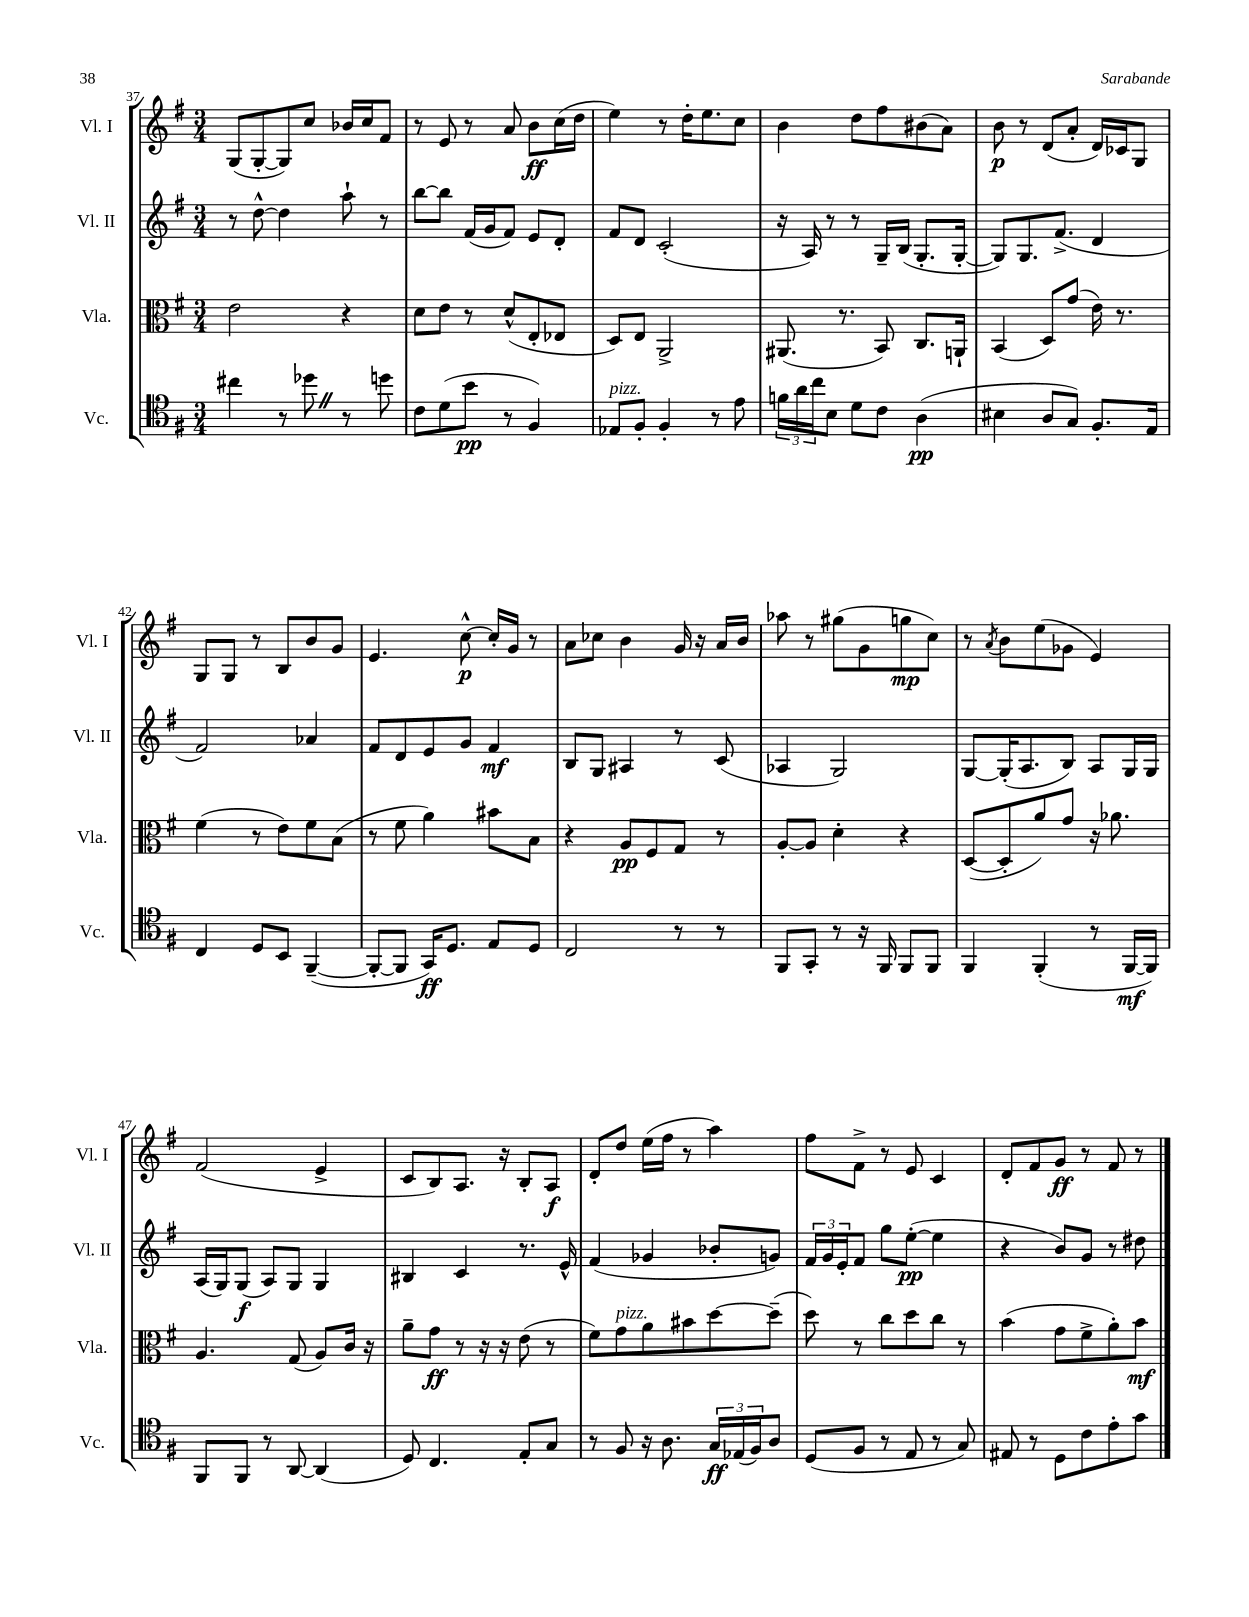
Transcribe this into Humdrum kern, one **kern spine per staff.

**kern	**kern	**kern	**kern
*staff4	*staff3	*staff2	*staff1
*clefC4	*clefC3	*clefG2	*clefG2
*k[f#]	*k[f#]	*k[f#]	*k[f#]
*M3/4	*M3/4	*M3/4	*M3/4
4cc#	2e	8r	(8G
.	.	[8dd^^	[8G'
8r	.	4dd]	8G])
8dd-	.	.	8cc
8r	4r	8aa`	16b-
.	.	.	16cc
8dd	.	8r	8f#
=	=	=	=
8c	8d	[8bb	8r
(8d	8e	8bb]	8e
8b	8r	(16f#	8r
.	.	16g	.
8r	(8d^^	8f#)	8a
4F#)	8E'	8e	8b
.	8E-	8d'	(16cc
.	.	.	16dd
=	=	=	=
8E-	8D)	8f#	4ee)
8F#'	8E	8d	.
4F#'	2AA^	(2c'	8r
.	.	.	16dd'
.	.	.	8.ee
8r	.	.	.
8e	.	.	8cc
=	=	=	=
24f	(8.AA#	16r	4b
24a	.	.	.
.	.	16A)	.
24cc	.	.	.
8B	.	8r	.
.	8.r	.	.
8d	.	8r	8dd
8c	8BB)	16G~	8ff#
.	.	(16B	.
(4A	8.C	8.G'	(8b#
.	.	.	8a)
.	16AA`	[16G'	.
=	=	=	=
4B#	(4BB	8G])	8b
.	.	8.G	8r
8A	8D)	.	(8d
.	.	(8.f#^	.
8G)	(8g	.	8a'
8.F#'	16e)	4d	16d)
.	8.r	.	16c-
.	.	.	8G
16E	.	.	.
=	=	=	=
4C	(4f#	2f#)	8G
.	.	.	8G
8D	8r	.	8r
8BB	8e)	.	8B
([4FF#~	8f#	4a-	8b
.	(8B	.	8g
=	=	=	=
8FF#'_	8r	8f#	4.e
8FF#]	8f#	8d	.
16GG)	4a)	8e	.
8.D	.	.	.
.	.	8g	[8cc^^
8E	8b#	4f#	16cc']
.	.	.	16g
8D	8B	.	8r
=	=	=	=
2C	4r	8B	8a
.	.	8G	8cc-
.	8A	4A#	4b
.	8F#	.	.
8r	8G	8r	16g
.	.	.	16r
8r	8r	(8c	16a
.	.	.	16b
=	=	=	=
8FF#	[8A'	4A-	8aa-
8GG'	8A]	.	8r
8r	4d'	2G)	(8gg#
16r	.	.	8g
16FF#	.	.	.
8FF#	4r	.	8gg
8FF#	.	.	8cc)
=	=	=	=
4FF#	([8D	[8G	8r
.	.	.	8qa
.	8D']	(16G']	8b
.	.	8.A	.
(4FF#'	8a)	.	(8ee
.	8g	8B)	8g-
8r	16r	8A	4e)
.	8.a-	.	.
[16FF#	.	16G	.
16FF#])	.	16G	.
=	=	=	=
8FF#	4.A	(16A	(2f#
.	.	16G)	.
8FF#	.	(8G	.
8r	.	8A)	.
[8AA	(8G	8G	.
(4AA]	8A)	4G	4e^
.	16c	.	.
.	16r	.	.
=	=	=	=
8D)	8a~	4B#	8c
4.C	8g	.	8B)
.	8r	4c	8.A
.	16r	.	.
.	16r	.	16r
8E'	(8e	8.r	8B'
8G	8r	.	8A
.	.	16e^^	.
=	=	=	=
8r	8f#)	(4f#	8d'
8F#	8g	.	8dd
16r	8a	4g-	(16ee
8.A	.	.	16ff#
.	8b#	.	8r
24G	[8dd	8b-'	4aa)
(24E-	.	.	.
24F#)	.	.	.
8A	(8dd~]	8g)	.
=	=	=	=
(8D	8dd)	24f#	8ff#
.	.	24g	.
.	.	24e'	.
8F#	8r	8f#	8f#^
8r	8cc	8gg	8r
8E	8dd	([8ee'	8e
8r	8cc	4ee]	4c
8G)	8r	.	.
=	=	=	=
8E#	(4b	4r	8d'
8r	.	.	8f#
8D	8g	8b)	8g
8c	8f#^	8g	8r
8e'	8a')	8r	8f#
8g	8b	8dd#	8r
==	==	==	==
*-	*-	*-	*-
